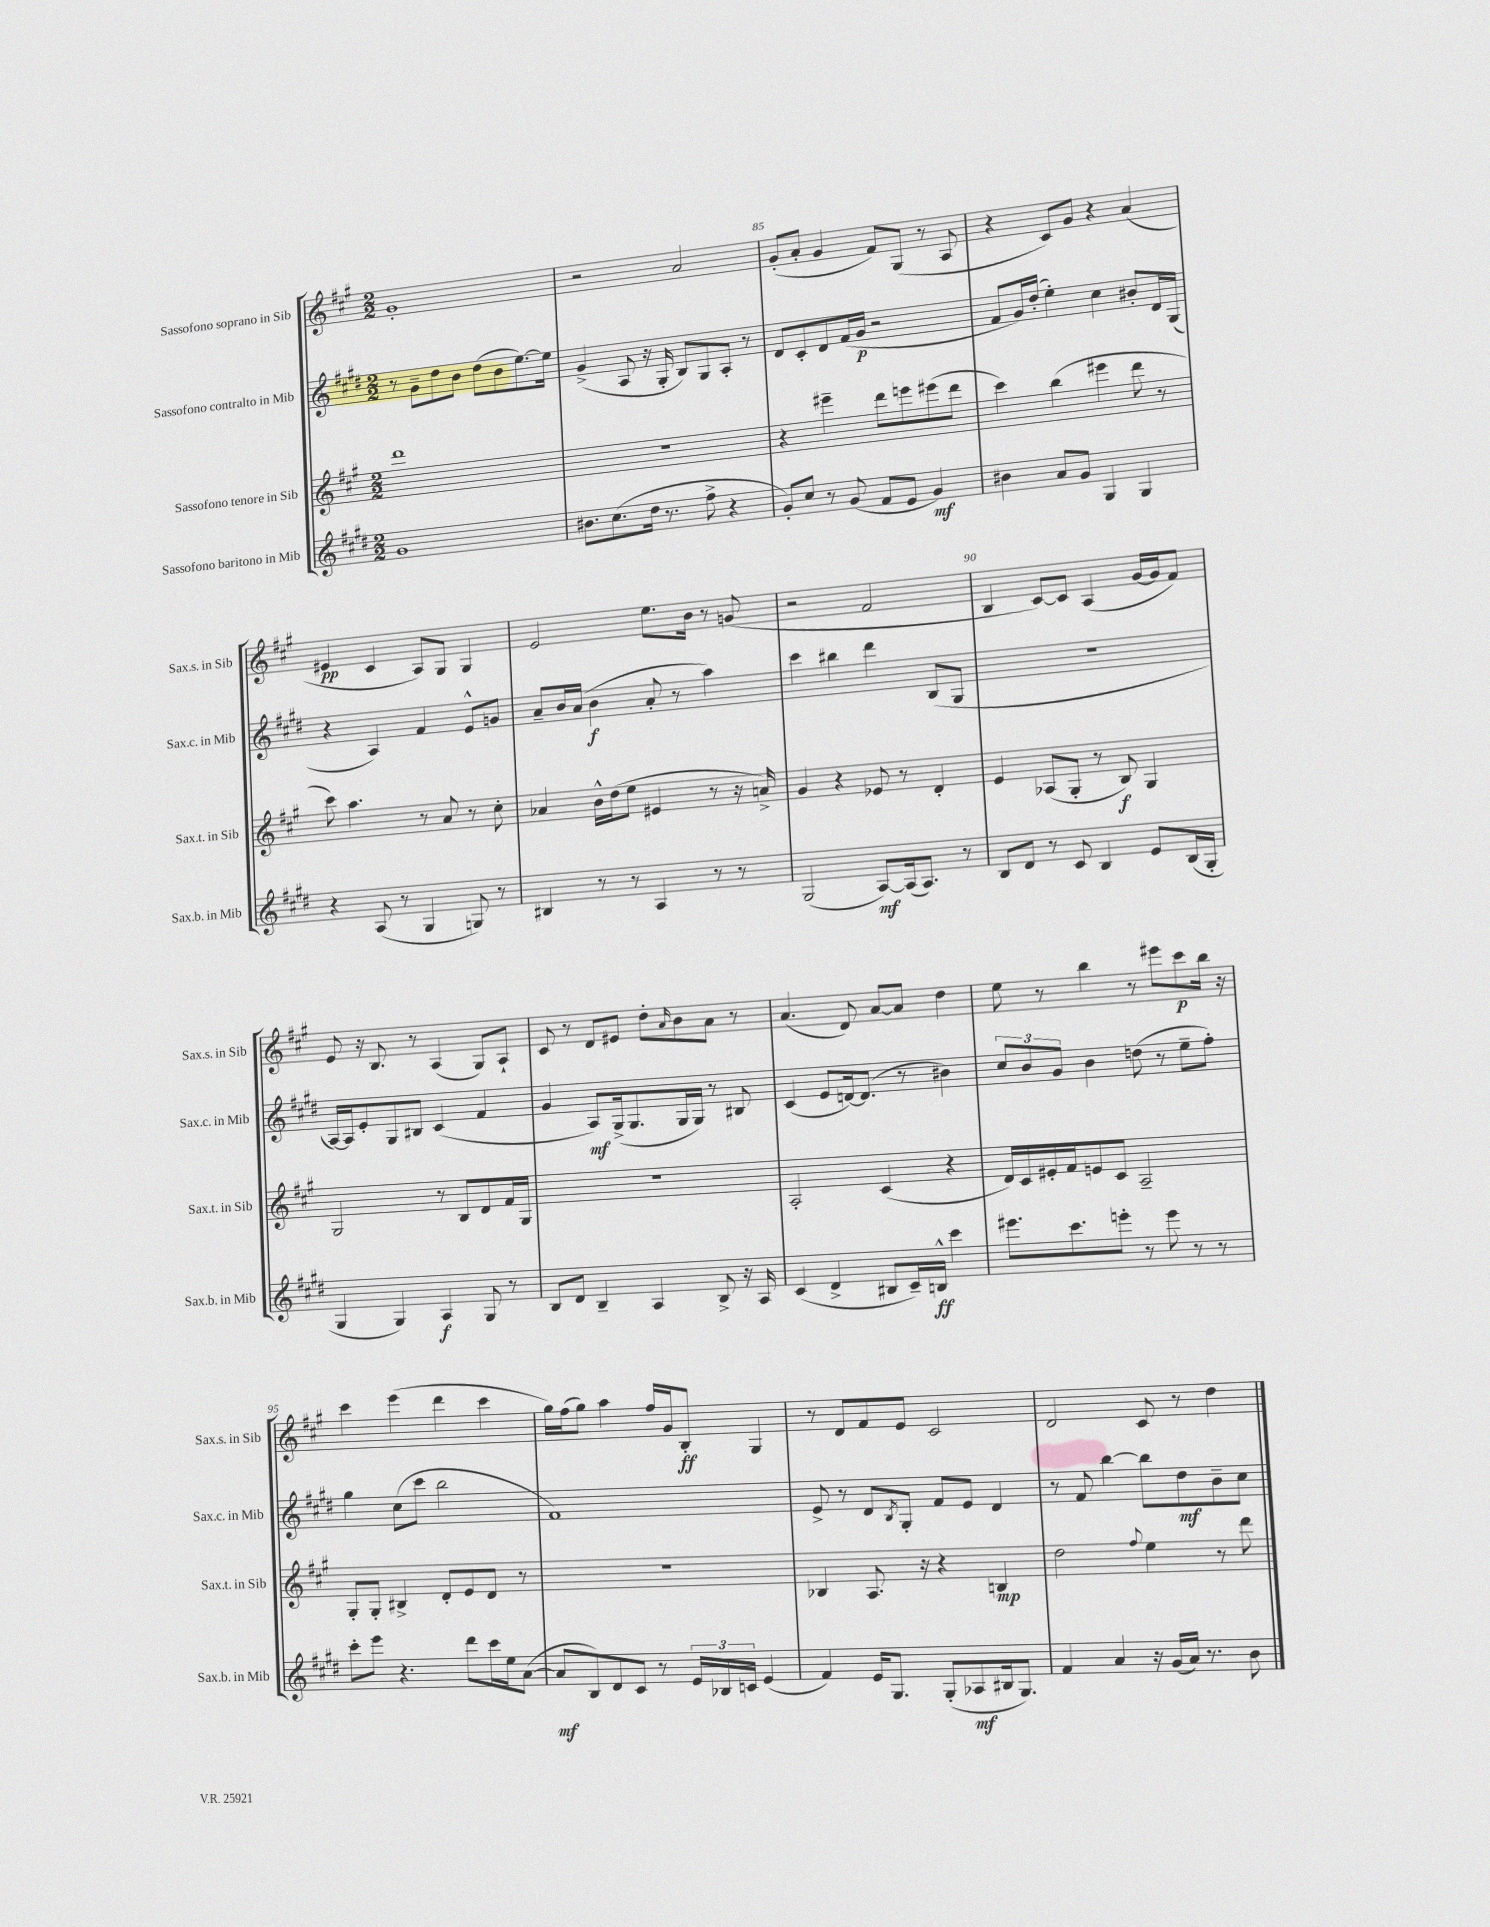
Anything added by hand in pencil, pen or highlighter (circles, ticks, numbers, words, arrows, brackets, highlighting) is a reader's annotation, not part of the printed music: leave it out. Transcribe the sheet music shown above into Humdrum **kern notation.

**kern	**dynam	**kern	**dynam	**kern	**dynam	**kern	**dynam
*part4	*part4	*part3	*part3	*part2	*part2	*part1	*part1
*staff4	*staff4	*staff3	*staff3	*staff2	*staff2	*staff1	*staff1
*I"Sassofono baritono in Mib	*	*I"Sassofono tenore in Sib	*	*I"Sassofono contralto in Mib	*	*I"Sassofono soprano in Sib	*
*I'Sax.b. in Mib	*	*I'Sax.t. in Sib	*	*I'Sax.c. in Mib	*	*I'Sax.s. in Sib	*
*clefG2	*	*clefG2	*	*clefG2	*	*clefG2	*
*k[f#c#g#d#]	*	*k[f#c#g#]	*	*k[f#c#g#d#]	*	*k[f#c#g#]	*
*M2/2	*	*M2/2	*	*M2/2	*	*M2/2	*
=83	=83	=83	=83	=83	=83	=83	=83
1g#	.	1ddd	.	8r	.	1g#'	.
.	.	.	.	8g#~\L	.	.	.
.	.	.	.	8dd#\	.	.	.
.	.	.	.	8b\J	.	.	.
.	.	.	.	(8dd#\L	.	.	.
.	.	.	.	8b\	.	.	.
.	.	.	.	[8.ee\)	.	.	.
.	.	.	.	16ee\Jk]	.	.	.
=84	=84	=84	=84	=84	=84	=84	=84
8.b#X\L	.	1r	.	(4g#^/	.	2r	.
(8.cc#\	.	.	.	.	.	.	.
.	.	.	.	8A/	.	.	.
16dd#\Jk	.	.	.	16r	.	.	.
8.r	.	.	.	16G#'/	.	.	.
.	.	.	.	8B/L)	.	2a/	.
8ff#^\	.	.	.	8G#/	.	.	.
4r	.	.	.	8A'/J	.	.	.
.	.	.	.	8r	.	.	.
=85	=85	=85	=85	=85	=85	=85	=85
8g#'/L)	.	4r	.	8d#/L	.	(8g#'/L	.
8cc#/J	.	.	.	8c#'/	.	8a'/J	.
8r	.	4eee#X~\	.	8d#/	.	4g#/	.
(8g#/	.	.	.	(16f#/L	.	.	.
.	.	.	.	16g#/JJ	p	.	.
8f#/L	.	8ddd\L	.	2r	.	8f#/L)	.
8e/J	.	8eeen\	.	.	.	(8G#/J	.
4g#/)	mf	(8eee#X\	.	.	.	8r	.
.	.	8ddd\J	.	.	.	8A/	.
=86	=86	=86	=86	=86	=86	=86	=86
4b#X\	.	4ccc#\)	.	8f#/L	.	4r	.
.	.	.	.	16g#/L)	.	.	.
.	.	.	.	(16dd#'/JJ	.	.	.
8a/L	.	(4bb\	.	4ee'\)	.	8c#/L)	.
8g#/J	.	.	.	.	.	8g#/J	.
4G#/	.	4eee#X\	.	4cc#\	.	4r	.
4G#/	.	8ddd\	.	8b#X'/L	.	(4a/	.
.	.	8r	.	16d#/L	.	.	.
.	.	.	.	(16G#/JJ	.	.	.
!!LO:LB:g=z
=87	=87	=87	=87	=87	=87	=87	=87
4r	.	8ccc#\)	.	4r	.	4e#X/	pp
.	.	4.aa\	.	.	.	.	.
(8A/	.	.	.	4A/)	.	4c#/	.
8r	.	.	.	.	.	.	.
4G#/	.	8r	.	4f#/	.	8A/L)	.
.	.	8a/	.	.	.	8G#/J	.
8Gn/)	.	8r	.	8e^^/L	.	4G#/	.
8r	.	8cc#'\	.	8gn/J	.	.	.
=88	=88	=88	=88	=88	=88	=88	=88
4B#X/	.	4a-X/	.	8a~/L	.	2e/	.
.	.	.	.	16b/L	.	.	.
.	.	.	.	(16a/JJ	.	.	.
8r	.	16b^^\LL	.	4b\	f	.	.
.	.	(16dd\J	.	.	.	.	.
8r	.	8ee\J	.	.	.	.	.
4A/	.	4e#X/	.	8a'/	.	8.ee\L	.
.	.	.	.	8r	.	.	.
.	.	.	.	.	.	16b\Jk	.
8r	.	8r	.	4aa\)	.	8r	.
8r	.	16r	.	.	.	(8gn/	.
.	.	16an^/)	.	.	.	.	.
=89	=89	=89	=89	=89	=89	=89	=89
(2G#/	.	4g#/	.	4ccc#\	.	2r	.
.	.	4r	.	4bb#X\	.	.	.
[8A/L)	mf	8e-X/	.	4ddd#\	.	2f#/	.
(16A/k]	.	8r	.	.	.	.	.
8.A/J)	.	.	.	.	.	.	.
.	.	4d'/	.	(8B/L	.	.	.
8r	.	.	.	8G#/J	.	.	.
=90	=90	=90	=90	=90	=90	=90	=90
8B/L	.	4e/	.	1r	.	4B/	.
8d#/J	.	.	.	.	.	.	.
8r	.	(8A-X/L	.	.	.	[8c#/L)	.
8c#/	.	8G#'/J	.	.	.	8c#/J]	.
4B/	.	8r	.	.	.	(4A/	.
.	.	8B/)	f	.	.	.	.
8e/L	.	4G#/	.	.	.	[16g#/LL	.
.	.	.	.	.	.	16g#/J]	.
(16B/L	.	.	.	.	.	8f#/J)	.
16G#'/JJ	.	.	.	.	.	.	.
!!LO:LB:g=z
=91	=91	=91	=91	=91	=91	=91	=91
4G#/	.	2G#/	.	[16A/LL)	.	8e/	.
.	.	.	.	16A/J]	.	.	.
.	.	.	.	8e'/	.	16r	.
.	.	.	.	.	.	8.B/	.
4G#/)	.	.	.	8G#/	.	.	.
.	.	.	.	8B#X/J	.	8r	.
4A/	f	8r	.	(4c#/	.	(4A/	.
.	.	8B/L	.	.	.	.	.
8G#/	.	8d/	.	4f#/	.	8G#/L)	.
8r	.	16f#/L	.	.	.	8A`/J	.
.	.	16G#/JJ	.	.	.	.	.
=92	=92	=92	=92	=92	=92	=92	=92
8B/L	.	1r	.	4g#/	.	8c#/	.
8d#/J	.	.	.	.	.	8r	.
4B~/	.	.	.	8A/L)	mf	8d/L	.
.	.	.	.	(16G#^/k	.	8e#X/J	.
.	.	.	.	8.G#/	.	.	.
4A/	.	.	.	.	.	8dd'\L	.
.	.	.	.	.	.	16qqa/	.
.	.	.	.	16G#/L	.	8b\	.
.	.	.	.	16G#/JJ)	.	.	.
8B^/	.	.	.	8r	.	8a\J	.
16r	.	.	.	8B#X/	.	8r	.
16A/	.	.	.	.	.	.	.
=93	=93	=93	=93	=93	=93	=93	=93
(4c#/	.	2A'/	.	(4c#/	.	(4.a/	.
4d#^/	.	.	.	8e/L	.	.	.
.	.	.	.	[16dn/k)	.	8d/)	.
.	.	.	.	(8.d/J]	.	.	.
8B#X/L	.	(4c#/	.	.	.	[8a/L	.
16c#~/L)	.	.	.	8r	.	8a/J]	.
16Bn^^/JJ	ff	.	.	.	.	.	.
4ccc#\	.	4r	.	4b#X\)	.	4dd\	.
=94	=94	=94	=94	=94	=94	=94	=94
8.eee#X\L	.	16d/LL)	.	12cc#/L	.	8ee\	.
.	.	16c#/	.	.	.	.	.
.	.	.	.	12b/	.	.	.
.	.	16e#X'/	.	.	.	8r	.
.	.	.	.	12g#/J	.	.	.
8.ccc#\	.	16f#/J	.	.	.	.	.
.	.	8en/	.	4b\	.	4bb\	.
8eeen'\J	.	8c#/J	.	.	.	.	.
8r	.	2A~/	.	(8ddn\	.	8r	.
8eee\	.	.	.	8r	.	8eee#X\L	.
8r	.	.	.	8ee~\L	.	8ccc#\	p
8r	.	.	.	8ff#'\J)	.	16bb\Jk	.
.	.	.	.	.	.	16r	.
!!LO:LB:g=z
=95	=95	=95	=95	=95	=95	=95	=95
8ccc#'\L	.	8G#'/L	.	4gg#\	.	4ccc#\	.
8eee\J	.	8G#'/J	.	.	.	.	.
4.r	.	4B#X^/	.	(8cc#\L	.	(4eee\	.
.	.	.	.	8ccc#\J	.	.	.
.	.	8d'/L	.	2bb\	.	4ddd\	.
8ddd#\L	.	8e/	.	.	.	.	.
16ccc#\L	.	8d/J	.	.	.	4ccc#\	.
16ee\J	.	.	.	.	.	.	.
([8a\J	.	8r	.	.	.	.	.
=96	=96	=96	=96	=96	=96	=96	=96
8a/L]	mf	1r	.	1f#)	.	16gg#\LL)	.
.	.	.	.	.	.	(16ff#\J	.
8B/)	.	.	.	.	.	8gg#\J)	.
8d#/	.	.	.	.	.	4aa\	.
8c#/J	.	.	.	.	.	.	.
8r	.	.	.	.	.	16ff#/LL	.
.	.	.	.	.	.	16g#/J	.
24e/LL	.	.	.	.	.	8B'/J	ff
24B-X/	.	.	.	.	.	.	.
24cn/JJ	.	.	.	.	.	.	.
(4e/	.	.	.	.	.	4G#/	.
=97	=97	=97	=97	=97	=97	=97	=97
4f#/)	.	4B-X/	.	8e^/	.	8r	.
.	.	.	.	8r	.	8d/L	.
16e/KL	.	8.A/	.	8d#/L	.	8f#/	.
8.G#/J	.	.	.	.	.	.	.
.	.	.	.	8qB/	.	.	.
.	.	.	.	8G#'/J	.	8e/J	.
.	.	16r	.	.	.	.	.
(8G#'/L	.	4r	.	8f#/L	.	2c#/	.
8A-X/	mf	.	.	8e/J	.	.	.
16B#X/k	.	4Bn/	mp	4d#/	.	.	.
8.G#/J)	.	.	.	.	.	.	.
=98	=98	=98	=98	=98	=98	=98	=98
4f#/	.	2dd\	.	8r	.	2d/	.
.	.	.	.	8f#/	.	.	.
4a/	.	.	.	[4bb\	.	.	.
.	.	8qqff#/	.	.	.	.	.
16r	.	4ee\	.	8bb\L]	.	8c#/	.
(16g#/LL	.	.	.	.	.	.	.
16a/JJ)	.	.	.	8dd#\	mf	8r	.
8.r	.	.	.	.	.	.	.
.	.	8r	.	8b~\	.	4dd\	.
8b\	.	8ddd\	.	8cc#\J	.	.	.
==	==	==	==	==	==	==	==
*-	*-	*-	*-	*-	*-	*-	*-
